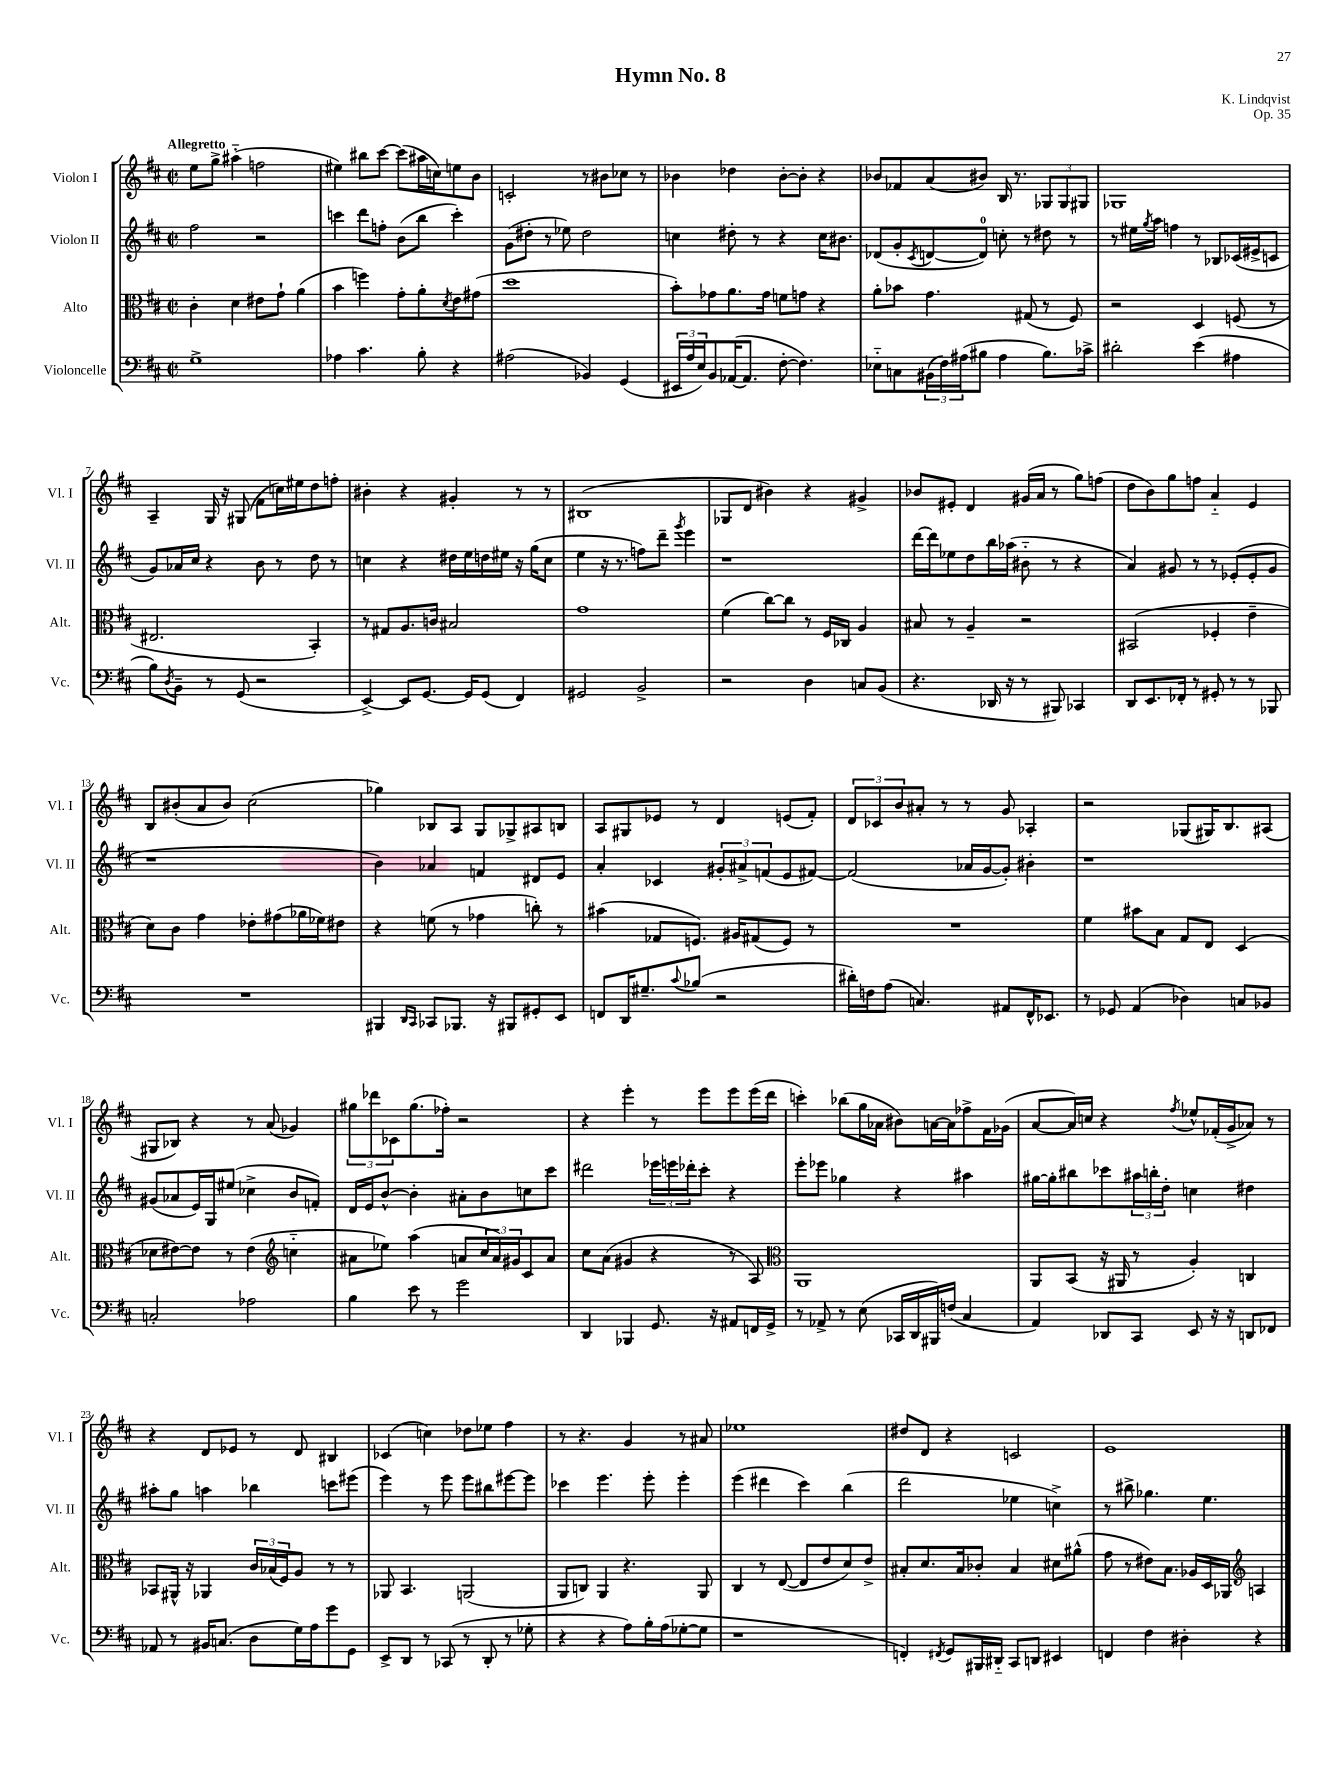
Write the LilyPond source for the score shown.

\header { title = "Hymn No. 8" composer = "K. Lindqvist" opus = "Op. 35" }
<<
\new StaffGroup <<
\new Staff = "s0" \with { instrumentName = "Violon I" shortInstrumentName = "Vl. I" } {
    \clef treble \key d \major \defaultTimeSignature \time 2/2 \tempo "Allegretto"
    e''8 g''8-> ais''4-_( f''2 |
    eis''4) bis''8 cis'''8~ cis'''8( ais''16 c''16) e''8 b'8 |
    c'2-. r8 bis'8 ces''8 r8 |
    bes'4 des''4 bes'8~-. bes'8-. r4 |
    bes'8 fes'8 a'8( bis'8) b16 r8. \tuplet 3/2 { ges8 ges8 gis8 } |
    ges1 |
    a4-- g16 r16 gis8( fis'8 c''16) eis''16 d''8 f''8-. |
    bis'4-. r4 gis'4-. r8 r8 |
    bis1( |
    ges8 d'8 bis'4) r4 gis'4-> |
    bes'8 eis'8-. d'4 gis'16( a'16 r8 g''8) f''8( |
    d''8 b'8) g''8 f''8 a'4-_ e'4 |
    b8 bis'8-.( a'8 bis'8) cis''2( |
    ges''4) bes8 a8 g8 ges8-> ais8 b8 |
    a8 gis8 ees'8 r8 d'4 e'8( fis'8-.) |
    \tuplet 3/2 { d'8 ces'8 b'8 } ais'8-. r8 r8 g'8 aes4-. |
    r2 ges8( gis16) b8. ais8( |
    gis8 bes8) r4 r8 a'8( ges'4) |
    \tuplet 3/2 { gis''8 des'''8 ces'8 } gis''8.( fes''16-.) r2 |
    r4 e'''4-. r8 e'''8 e'''8 e'''16( d'''16 |
    c'''4-.) bes''8( g''16 aes'16 bis'8) a'16~ a'16 fes''8-> fis'16 ges'16( |
    a'8~ a'16) c''16 r4 \acciaccatura { fis''8 } ees''8-^ fes'16-.( g'16-> aes'8) r8 |
    r4 d'8 ees'8 r8 d'8 bis4 |
    ces'4( c''4) des''8 ees''8 fis''4 |
    r8 r4. g'4 r8 ais'8 |
    ees''1 |
    dis''8 d'8 r4 c'2 |
    e'1 \bar "|." |
}
\new Staff = "s1" \with { instrumentName = "Violon II" shortInstrumentName = "Vl. II" } {
    \clef treble \key d \major \defaultTimeSignature \time 2/2
    fis''2 r2 |
    c'''4 d'''8 f''8-. b'8( b''8 c'''4-.) |
    g'8( dis''8-. r8 ees''8) dis''2 |
    c''4 dis''8-. r8 r4 c''16 bis'8. |
    des'8( g'8-. \acciaccatura { cis'8 } d'8~ d'8-0) c''8-. r8 dis''8 r8 |
    r8 eis''16 \acciaccatura { g''8 } a''16 f''4 r8 bes8 ces'16( eis'16-> c'8 |
    g'8) aes'16 cis''16 r4 b'8 r8 d''8 r8 |
    c''4 r4 dis''16 e''16 d''16 eis''16 r16 g''16( c''8 |
    e''4 r16 r8. f''8) d'''8-- \acciaccatura { g'''8 } e'''4 |
    r1 |
    d'''16~ d'''16 ees''8 d''8 b''16 aes''16( bis'8-_ r8 r4 |
    a'4) gis'8 r8 r8 ees'8-.( ees'8-. gis'8 |
    r1 |
    b'4) aes'4 f'4 dis'8 e'8 |
    a'4-. ces'4 \tuplet 3/2 { gis'8-. ais'8-> f'8( } e'8 fis'8~) |
    fis'2( aes'16 g'16~ g'8-.) bis'4-. |
    r1 |
    gis'8( aes'8 e'16) g16 eis''8( ces''4-> b'8 f'8-.) |
    d'16 e'16 b'8~-^ b'4-. ais'8-. b'8 c''8 cis'''8 |
    dis'''2 \tuplet 3/2 { ees'''16 e'''16 des'''16-. } cis'''8-. r4 |
    e'''8-. ees'''8 ges''4 r4 ais''4 |
    gis''16~ gis''16-. bis''8 ces'''8 \tuplet 3/2 { ais''16 b''16-. d''16-. } c''4 dis''4 |
    ais''8-. g''8 a''4 bes''4 c'''8 eis'''8( |
    e'''4) r8 e'''8 e'''8 bis''8 eis'''8~ eis'''8 |
    ces'''4 e'''4. e'''8-. e'''4-. |
    e'''4( dis'''4 cis'''4) b''4( |
    d'''2 ees''4 c''4->) |
    r8 bis''8-> ges''4. e''4. \bar "|." |
}
\new Staff = "s2" \with { instrumentName = "Alto" shortInstrumentName = "Alt." } {
    \clef alto \key d \major \defaultTimeSignature \time 2/2
    cis'4-. d'4 eis'8 g'8-! a'4( |
    b'4 f''4) g'8-. a'8-. \acciaccatura { d'8 } e'8 gis'8( |
    d''1 |
    b'8-.) ges'8 a'8. ges'16 f'8 g'8 r4 |
    a'8-. bes'8 g'4. gis8( r8 fis8) |
    r2 d4 f8( r8 |
    eis2. b,4-.) |
    r8 gis8 a8. c'16 bis2 |
    g'1 |
    fis'4( cis''8~) cis''8 r8 fis16 ces16 a4 |
    bis8 r8 a4-- r2 |
    bis,2( fes4-. e'4-- |
    d'8) cis'8 g'4 ees'8-. gis'8( aes'16 fes'16) eis'8 |
    r4 f'8( r8 ges'4 c''8-.) r8 |
    bis'4( ges8 f8.) ais16 gis8( f8) r8 |
    R1 |
    fis'4 bis'8 b8 g8 e8 d4( |
    des'8 eis'8~) eis'8 r8 eis'4( \clef treble c''4-_ |
    ais'8 ees''8) a''4( a'8 \tuplet 3/2 { cis''16 a'16) gis'16 } cis'8 a'8 |
    cis''8 a'8( gis'4 r4 r8 a8) |
    \clef alto a,1 |
    a,8 b,8( r16 ais,16 r8 a4-.) c4 |
    bes,8 ais,16-^ r16 aes,4 \tuplet 3/2 { cis'16 bes16( fis16) } a8 r8 r8 |
    aes,8 b,4. a,2( |
    a,8 c8) a,4 r4. a,8 |
    cis4 r8 e8~( e8 e'8 d'8) e'8-> |
    bis8-. d'8. bis16 ces'8-. bis4 dis'8 ais'8-^( |
    g'8 r8 eis'8) b8. aes16 d16 aes,16 \clef treble a4 \bar "|." |
}
\new Staff = "s3" \with { instrumentName = "Violoncelle" shortInstrumentName = "Vc." } {
    \clef bass \key d \major \defaultTimeSignature \time 2/2
    g1-> |
    aes4 cis'4. b8-. r4 |
    ais2( bes,4) g,4( |
    \tuplet 3/2 { eis,16 a16 e16) } b,8 aes,16~( aes,8. fis8~-. fis4.) |
    ees8-_ c8 \tuplet 3/2 { bis,16( fis16) ais16( } bis8 ais4 bis8.) ces'16-> |
    dis'2-. e'4( ais4 |
    b8) \acciaccatura { d8 } b,8-- r8 g,8( r2 |
    e,4~->) e,8 g,8.~ g,16 g,8( fis,4) |
    gis,2 b,2-> |
    r2 d4 c8 b,8( |
    r4. des,16 r16 r8 bis,,8) ces,4 |
    d,8 e,8. fes,16-. r8 gis,8-. r8 r8 bes,,8 |
    R1 |
    bis,,4 \grace { d,16 cis,16 } ces,8 bes,,8. r16 bis,,8 gis,8-. e,8 |
    f,8 d,16 gis8.-- \appoggiatura { cis'8 } bes8( r2 |
    dis'16-.) f16 a8( c4.) ais,8 fis,16-^ ees,8. |
    r8 ges,8 a,4( des4) c8 bes,8 |
    c2-. aes2 |
    b4 e'8 r8 g'2 |
    d,4 bes,,4 g,8. r16 ais,8 f,16 g,16-> |
    r8 aes,8-> r8 e8( ces,16 d,16 bis,,16) f16( cis4 |
    a,4) des,8 cis,8 e,8 r16 r16 d,8 fes,8 |
    aes,8 r8 bis,16 c8.( d8 g16) a16 g'8 g,8 |
    e,8-> d,8 r8 ces,8( r8 d,8-. r8 ges8-. |
    r4 r4 a8) b16-. a16( ges8~-. ges8 |
    r1 |
    f,4-.) \acciaccatura { fis,8 } g,8 bis,,16 dis,16-_ cis,8 d,8 eis,4 |
    f,4 fis4 dis4-. r4 \bar "|." |
}
>>
>>
